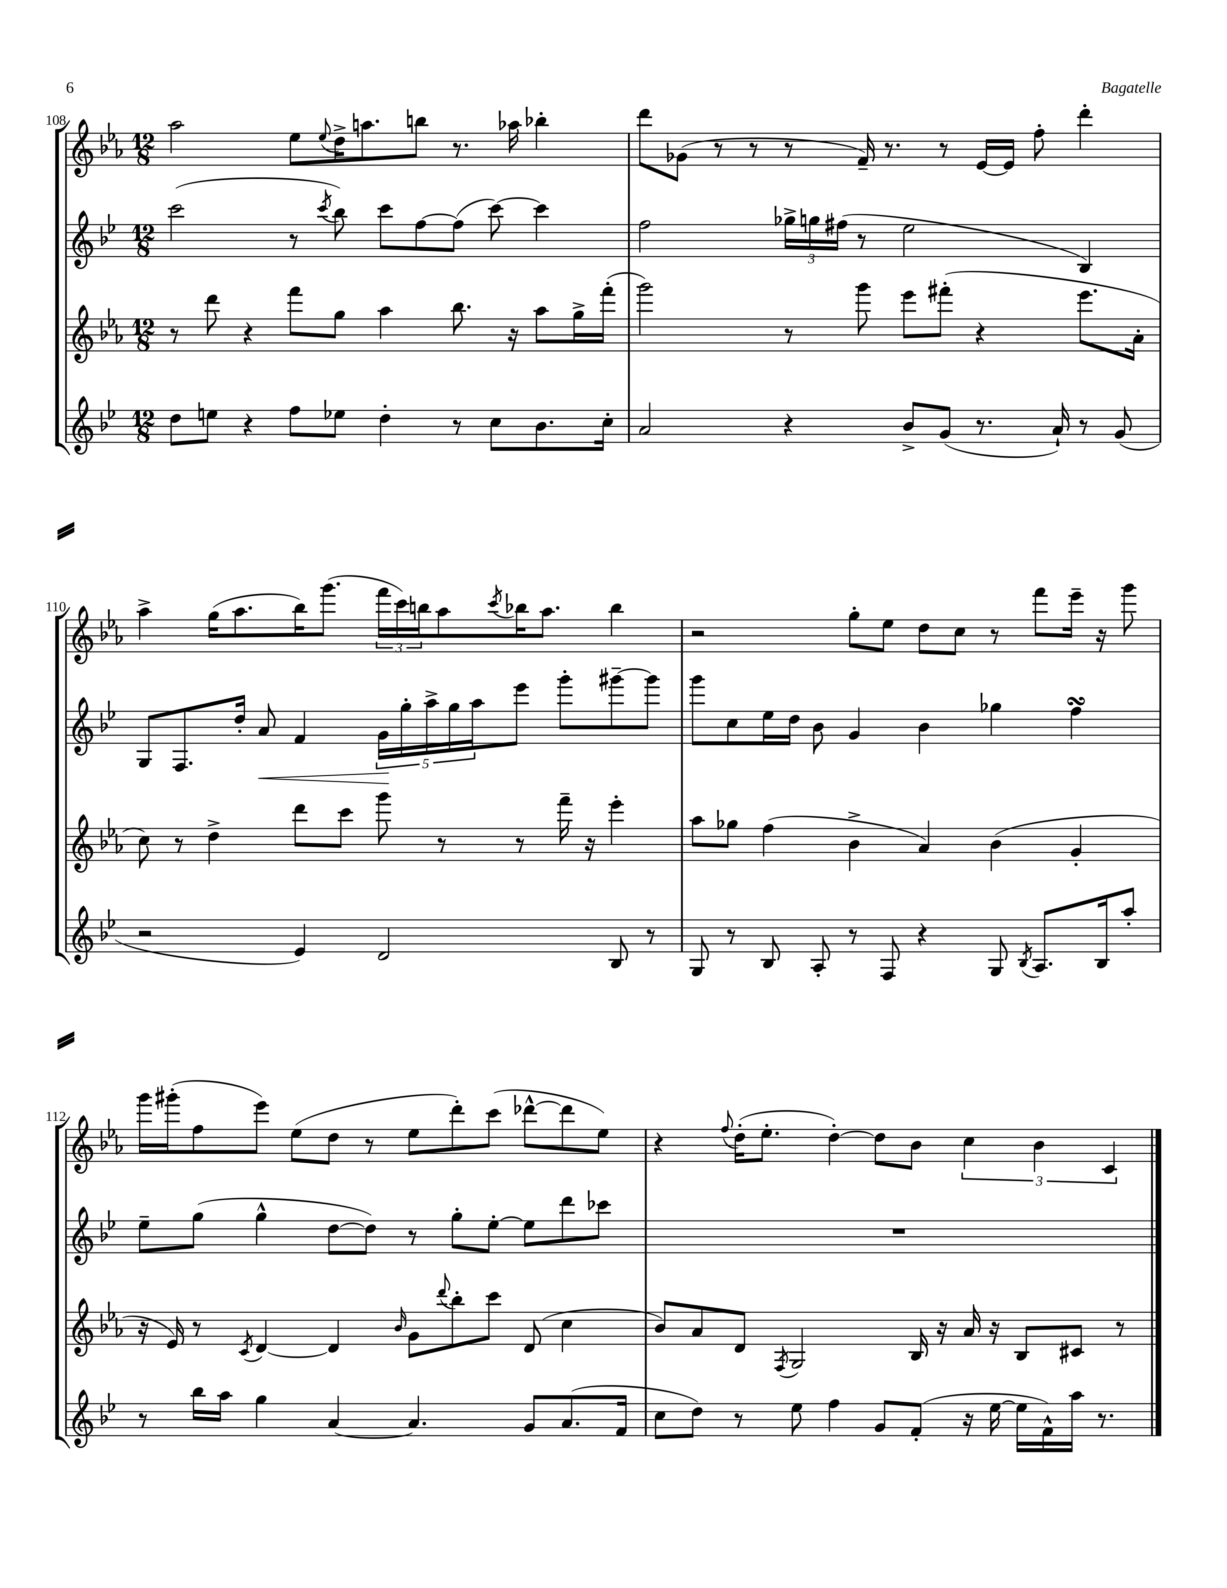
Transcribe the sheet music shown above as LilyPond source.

<<
\new StaffGroup <<
\new Staff = "s0" {
    \clef treble \key ees \major \numericTimeSignature \time 12/8
    aes''2 ees''8 \appoggiatura { ees''8 } d''16-> a''8. b''8 r8. aes''16 bes''4-. |
    d'''8 ges'8( r8 r8 r8 f'16--) r8. r8 ees'16~ ees'16 f''8-. d'''4-. |
    aes''4-> g''16( aes''8. bes''16) g'''8.( \tuplet 3/2 { f'''16 c'''16) b''16 } aes''8 \acciaccatura { c'''8 } bes''16 aes''8. bes''4 |
    r2 g''8-. ees''8 d''8 c''8 r8 f'''8 ees'''16-- r16 g'''8 |
    g'''16 gis'''16-.( f''8 ees'''8) ees''8( d''8 r8 ees''8 d'''8-.) c'''8( des'''8~-^ des'''8 ees''8) |
    r4 \appoggiatura { f''8 } d''16-.( ees''8.-. d''4~-.) d''8 bes'8 \tuplet 3/2 { c''4 bes'4 c'4 } \bar "|." |
}
\new Staff = "s1" {
    \clef treble \key bes \major \numericTimeSignature \time 12/8
    c'''2( r8 \acciaccatura { c'''8 } bes''8) c'''8 f''8~ f''8( c'''8~) c'''4 |
    f''2 \tuplet 3/2 { ges''16-> g''16 fis''16( } r8 ees''2 bes4) |
    g8 f8. d''16-. a'8\< f'4 \tuplet 5/4 { g'16\! g''16-. a''16-> g''16 a''16 } ees'''8 g'''8-. gis'''8~-- gis'''8 |
    g'''8 c''8 ees''16 d''16 bes'8 g'4 bes'4 ges''4 f''4\turn |
    ees''8-- g''8( g''4-^ d''8~ d''8) r8 g''8-. ees''8~-. ees''8 d'''8 ces'''8 |
    R1. \bar "|." |
}
\new Staff = "s2" {
    \clef treble \key ees \major \numericTimeSignature \time 12/8
    r8 d'''8 r4 f'''8 g''8 aes''4 bes''8. r16 aes''8 g''16-> f'''16-.( |
    g'''2) r8 g'''8 ees'''8 fis'''8-.( r4 ees'''8. aes'16-. |
    c''8) r8 d''4-> d'''8 c'''8 g'''8 r8 r8 f'''16-- r16 ees'''4-. |
    aes''8 ges''8 f''4( bes'4-> aes'4) bes'4( g'4-. |
    r16 ees'16) r8 \acciaccatura { c'8 } d'4~ d'4 \grace { bes'16 } g'8 \appoggiatura { d'''8 } bes''8-. c'''8 d'8( c''4 |
    bes'8) aes'8 d'8 \acciaccatura { f8 } g2 bes16 r16 aes'16 r16 bes8 cis'8 r8 \bar "|." |
}
\new Staff = "s3" {
    \clef treble \key bes \major \numericTimeSignature \time 12/8
    d''8 e''8 r4 f''8 ees''8 d''4-. r8 c''8 bes'8. c''16-. |
    a'2 r4 bes'8-> g'8( r8. a'16-!) r8 g'8( |
    r2 ees'4) d'2 bes8 r8 |
    g8 r8 bes8 a8-. r8 f8 r4 g8 \acciaccatura { bes8 } a8. bes16 a''8-. |
    r8 bes''16 a''16 g''4 a'4~ a'4. g'8 a'8.( f'16 |
    c''8 d''8) r8 ees''8 f''4 g'8 f'8-.( r16 ees''16~ ees''16 f'16-^) a''16 r8. \bar "|." |
}
>>
>>
\layout { \context { \Score currentBarNumber = #108 } }
